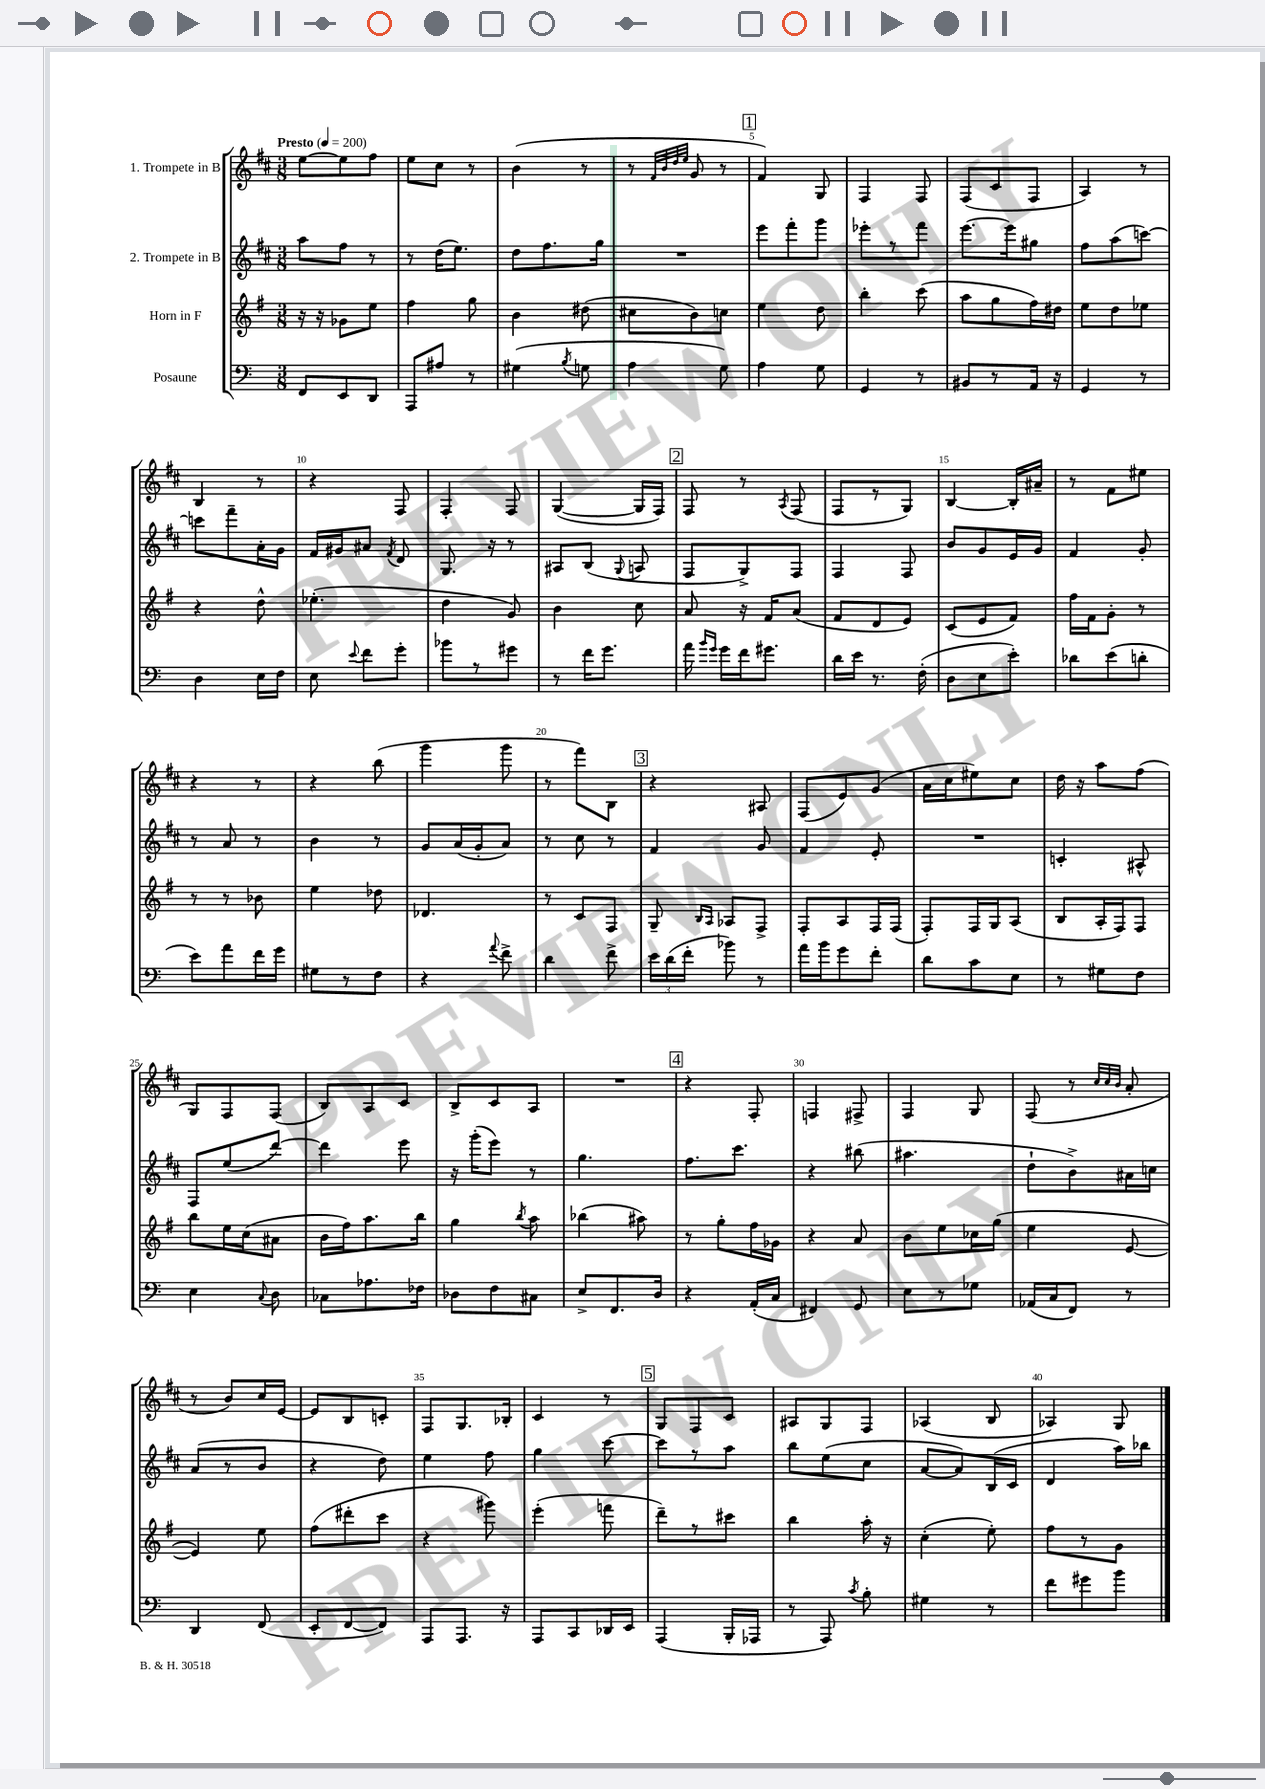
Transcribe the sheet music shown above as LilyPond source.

<<
\new StaffGroup <<
\new Staff = "s0" \with { instrumentName = "1. Trompete in B" } {
    \clef treble \key d \major \numericTimeSignature \time 3/8 \tempo "Presto" 4 = 200
    \autoBeamOff e''8[~ e''8 fis''8] |
    e''8[ cis''8] r8 |
    b'4( r8 |
    r8 \grace { fis'32[ b'32 d''32 e''32] } g'8 r8 |
    \mark \markup { \box "1" } fis'4) g8 |
    fis4 fis8 |
    fis8[( cis'8 fis8] |
    a4) r8 |
    b4 r8 |
    r4 fis8 |
    fis4-. fis8 |
    g4~( g16[ fis16]) |
    \mark \markup { \box "2" } fis8 r8 \acciaccatura { a8 } fis8( |
    fis8[ r8 g8]) |
    b4~ b16[-. ais'16]-- |
    r8 fis'8[ eis''8] |
    r4 r8 |
    r4 b''8( |
    g'''4 g'''8 |
    r8 fis'''8[) b8] |
    \mark \markup { \box "3" } r4 ais8 |
    fis8[( e'8) g'8]( |
    a'16[ cis''16 eis''8) cis''8] |
    d''16 r16 a''8[ fis''8]( |
    g8[) fis8 fis8]( |
    b8[) a8 cis'8] |
    b8[-> cis'8 a8] |
    R4. |
    \mark \markup { \box "4" } r4 fis8-. |
    f4 fis8-> |
    fis4 g8 |
    fis8( r8 \grace { cis''32[ cis''32 b'32] } a'8-. |
    r8 b'8[) cis''16 e'16]~ |
    e'8[ b8 c'8]-. |
    fis8[ g8. bes16]-. |
    cis'4 r8 |
    \mark \markup { \box "5" } g8[ fis8 cis'8] |
    ais8[ g8 fis8] |
    aes4( b8 |
    aes4) g8 \bar "|." |
}
\new Staff = "s1" \with { instrumentName = "2. Trompete in B" } {
    \clef treble \key d \major \numericTimeSignature \time 3/8
    \autoBeamOff a''8[ fis''8] r8 |
    r8 d''16[( e''8.]) |
    d''8[ fis''8. g''16] |
    R4. |
    \mark \markup { \box "1" } e'''8[ fis'''8-. g'''8] |
    ees'''8[-. r8 fis'''8] |
    e'''8.[~ e'''16 gis''8] |
    fis''8[ a''8( c'''8]~) |
    c'''8[ fis'''8-- a'16-. g'16] |
    fis'16[ gis'16 ais'8] \acciaccatura { fis'8 } d'8 |
    g8. r16 r8 |
    ais8[ b8]( \appoggiatura { g8 } a8 |
    \mark \markup { \box "2" } fis8[ g8->) fis8] |
    fis4 fis8 |
    b'8[ g'8 e'16 g'16] |
    fis'4 g'8-. |
    r8 a'8 r8 |
    b'4 r8 |
    g'8[ a'16( g'16-. a'8]) |
    r8 cis''8 r8 |
    \mark \markup { \box "3" } fis'4 g'8 |
    fis'4 e'8-. |
    R4. |
    c'4-. ais8-^ |
    fis8[ e''8( d'''8]~) |
    d'''4 e'''8 |
    r16 g'''16[-.( e'''8]) r8 |
    g''4. |
    \mark \markup { \box "4" } fis''8.[ cis'''8.] |
    r4 bis''8( |
    ais''4. |
    d''8[-! b'8->) ais'16 c''16] |
    a'8[( r8 b'8] |
    r4 d''8) |
    e''4 fis''8 |
    g''4 cis'''8~ |
    \mark \markup { \box "5" } cis'''8[ r8 a''8] |
    b''8[ e''8( cis''8] |
    a'8[~ a'8) b16( cis'16] |
    d'4 a''16[) bes''16] \bar "|." |
}
\new Staff = "s2" \with { instrumentName = "Horn in F" } {
    \clef treble \key g \major \numericTimeSignature \time 3/8
    \autoBeamOff r16 r16 ges'8[ e''8] |
    fis''4 g''8 |
    b'4 dis''8( |
    cis''8[ b'8) c''8] |
    \mark \markup { \box "1" } e''4 d''8 |
    b''4-. c'''8( |
    a''8[ g''8 fis''16) dis''16] |
    e''8[ d''8 ees''8] |
    r4 d''8-^ |
    ees''4.-.( |
    d''4 g'8) |
    b'4 c''8 |
    \mark \markup { \box "2" } a'8 r16 fis'16[ a'8]( |
    fis'8[ d'8 e'8]) |
    c'8[( e'8 fis'8]) |
    fis''16[ fis'16 g'8]-. r8 |
    r8 r8 bes'8 |
    e''4 des''8 |
    des'4. |
    r8 c'8[ fis8] |
    \mark \markup { \box "3" } g8-- \grace { b16[ a16] } aes8[ fis8]-> |
    fis8[-. a8 fis16 fis16]( |
    fis8[-.) fis16 g16 a8]( |
    b8[ a16-. fis16) fis8] |
    b''8[ e''16 c''16( ais'8] |
    b'16[ fis''16) a''8. b''16] |
    g''4 \acciaccatura { b''8 } a''8 |
    bes''4( ais''8) |
    \mark \markup { \box "4" } r8 g''8[-. fis''16 ges'16] |
    r4 a'8 |
    b'8[ e''8 ces''16 g''16]( |
    e''4 e'8~ |
    e'4) e''8 |
    fis''8[( dis'''8-. c'''8] |
    r4 gis'''8) |
    e'''4-.( f'''8 |
    \mark \markup { \box "5" } d'''8[--) r8 cis'''8] |
    b''4 a''16-. r16 |
    c''4-.( e''8-.) |
    fis''8[ r8 g'8] \bar "|." |
}
\new Staff = "s3" \with { instrumentName = "Posaune" } {
    \clef bass \key c \major \numericTimeSignature \time 3/8
    \autoBeamOff f,8[ e,8 d,8] |
    a,,8[ ais8] r8 |
    gis4( \acciaccatura { b8 } g8 |
    a4 g8) |
    \mark \markup { \box "1" } a4 g8 |
    g,4 r8 |
    bis,8[ r8 a,16] r16 |
    g,4 r8 |
    d4 e16[ f16] |
    e8 \appoggiatura { e'8 } f'8[ g'8]-. |
    bes'8[ r8 gis'8] |
    r8 f'16[ g'8.] |
    \mark \markup { \box "2" } a'16 \grace { b'16[ g'16] } g'16[ f'16 gis'8.] |
    d'16[ e'16] r8. f16-.( |
    d8[ e8 e'8]-.) |
    des'8[ e'8( d'8]-. |
    e'8[) a'8 f'16 g'16] |
    gis8[ r8 f8] |
    r4 \appoggiatura { a'8 } f'8-> |
    d'4 f'8-> |
    \mark \markup { \box "3" } \tuplet 3/2 { e'16[ d'16( f'16]-. } bes'8) r8 |
    a'16[ b'16 g'8 f'8]-. |
    d'8[ c'8 e8] |
    r8 gis8[ f8] |
    e4 \appoggiatura { c8 } d8 |
    ces8[ aes8. fes16] |
    des8[ f8 cis8] |
    e8[-> f,8. d16] |
    \mark \markup { \box "4" } r4 a,16[-.( c16] |
    fis,4) g,8 |
    e8[ r8 ges8] |
    aes,16[( c16 f,8]) r8 |
    d,4 f,8( |
    e,8[-. f,8~ f,8]) |
    a,,8[ a,,8.] r16 |
    a,,8[ c,8 des,16 e,16] |
    \mark \markup { \box "5" } a,,4( b,,16[-. aes,,16] |
    r8 a,,8) \acciaccatura { c'8 } b8-. |
    gis4 r8 |
    f'8[ gis'8 b'8] \bar "|." |
}
>>
>>
\layout { \context { \Score \override BarNumber.break-visibility = ##(#f #t #t) barNumberVisibility = #(every-nth-bar-number-visible 5) } }
